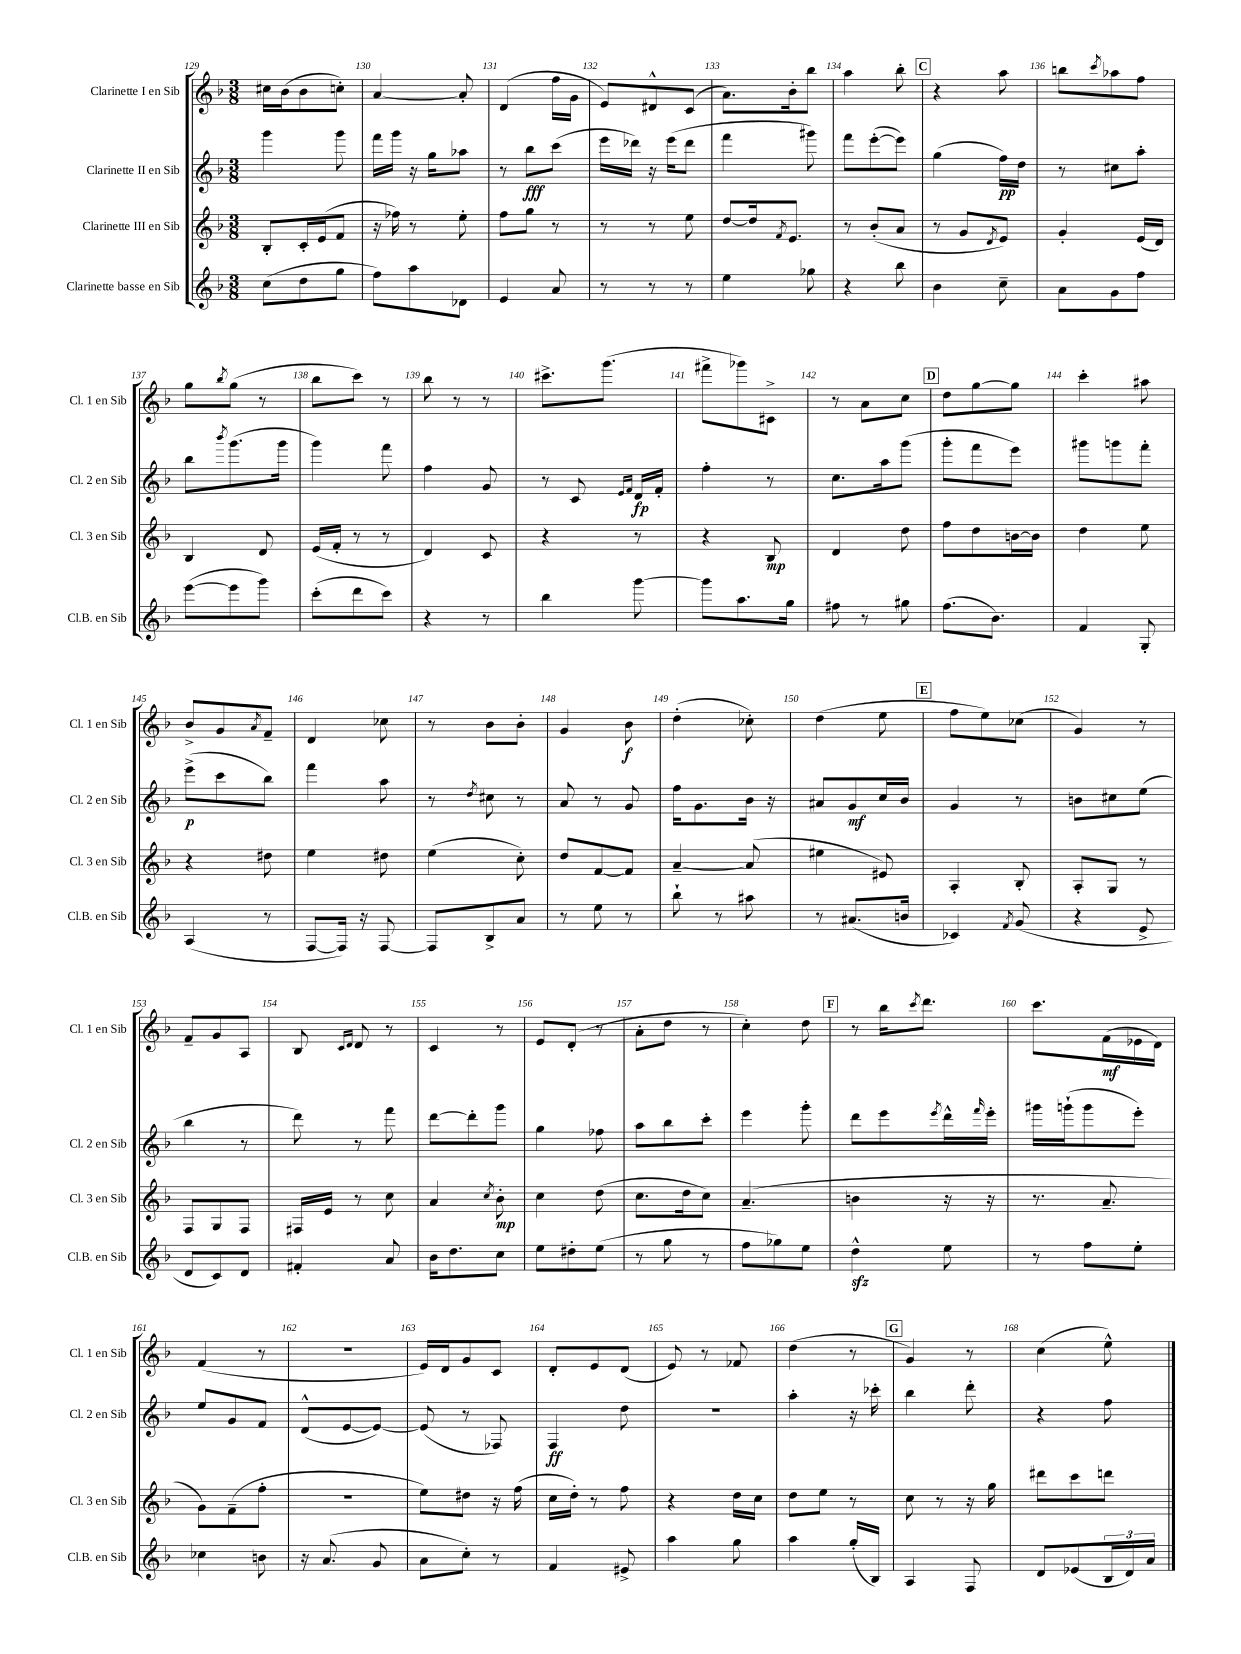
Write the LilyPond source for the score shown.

<<
\new StaffGroup <<
\new Staff = "s0" \with { instrumentName = "Clarinette I en Sib" shortInstrumentName = "Cl. 1 en Sib" } {
    \clef treble \key f \major \numericTimeSignature \time 3/8
    cis''16 bes'16( bes'8 c''8-.) |
    a'4~ a'8-. |
    d'4( f''16 g'16 |
    e'8) dis'8-^ c'8( |
    a'8.) bes'16-. bes''8 |
    a''4 bes''8-. |
    \mark \markup { \box "C" } r4 a''8 |
    b''8 \acciaccatura { c'''8 } aes''8 f''8 |
    g''8 \acciaccatura { bes''8 } g''8( r8 |
    bes''8 c'''8) r8 |
    bes''8 r8 r8 |
    cis'''8.-> g'''8.( |
    fis'''8-> ges'''8) cis'8-> |
    r8 a'8 c''8 |
    \mark \markup { \box "D" } d''8 g''8~ g''8 |
    c'''4-. ais''8 |
    bes'8-> g'8 \acciaccatura { a'8 } f'8-- |
    d'4 ces''8 |
    r8 bes'8 bes'8-. |
    g'4 bes'8\f |
    d''4-.( ces''8-.) |
    d''4( e''8 |
    \mark \markup { \box "E" } f''8 e''8) ces''8( |
    g'4) r8 |
    f'8-- g'8 a8 |
    bes8 \grace { c'16 d'16 } d'8 r8 |
    c'4 r8 |
    e'8 d'8-.( r8 |
    a'8-. d''8 r8 |
    c''4-.) d''8 |
    \mark \markup { \box "F" } r8 bes''16 \acciaccatura { c'''8 } d'''8. |
    c'''8. f'16\mf( ees'16 d'16) |
    f'4( r8 |
    r4. |
    e'16) d'16 g'8 c'8 |
    d'8-. e'8 d'8( |
    e'8) r8 fes'8 |
    d''4( r8 |
    \mark \markup { \box "G" } g'4) r8 |
    c''4( e''8-^) \bar "|." |
}
\new Staff = "s1" \with { instrumentName = "Clarinette II en Sib" shortInstrumentName = "Cl. 2 en Sib" } {
    \clef treble \key f \major \numericTimeSignature \time 3/8
    g'''4 g'''8 |
    f'''16 g'''16 r16 g''16 aes''8 |
    r8 bes''8\fff c'''8( |
    e'''16 des'''16) r16 e'''16( des'''8 |
    f'''4 gis'''8) |
    f'''8 e'''8~-.( e'''8) |
    \mark \markup { \box "C" } g''4( f''16\pp) d''16 |
    r8 cis''8 a''8-. |
    bes''8 \acciaccatura { bes'''8 } g'''8.( g'''16 |
    g'''4) f'''8 |
    f''4 g'8 |
    r8 c'8 \grace { e'16 f'16 } d'16\fp f'16-. |
    f''4-. r8 |
    c''8. a''16 g'''8( |
    \mark \markup { \box "D" } g'''8-. f'''8 e'''8) |
    gis'''8 g'''8 f'''8-. |
    e'''8->\p( c'''8 bes''8) |
    f'''4 a''8 |
    r8 \acciaccatura { d''8 } cis''8 r8 |
    a'8 r8 g'8 |
    f''16 g'8. bes'16 r16 |
    ais'8 g'8\mf c''16 bes'16 |
    \mark \markup { \box "E" } g'4 r8 |
    b'8 cis''8 e''8( |
    bes''4 r8 |
    d'''8) r8 f'''8 |
    d'''8~ d'''8-. g'''8 |
    g''4 fes''8 |
    a''8 bes''8 c'''8-. |
    e'''4 g'''8-. |
    \mark \markup { \box "F" } d'''8 e'''8 \acciaccatura { e'''8 } d'''16-^ \grace { f'''16 } e'''16-. |
    gis'''16 g'''16-!( g'''8 e'''8-.) |
    e''8 g'8 f'8 |
    d'8-^( e'8~ e'8~) |
    e'8( r8 fes8) |
    f4\ff d''8 |
    R4. |
    a''4-. r16 ces'''16-. |
    \mark \markup { \box "G" } bes''4 d'''8-. |
    r4 f''8 \bar "|." |
}
\new Staff = "s2" \with { instrumentName = "Clarinette III en Sib" shortInstrumentName = "Cl. 3 en Sib" } {
    \clef treble \key f \major \numericTimeSignature \time 3/8
    bes8-. c'16-. e'16( f'8 |
    r16 fes''16) r8 e''8-. |
    f''8 g''8 r8 |
    r8 r8 e''8 |
    d''8~ d''16 \acciaccatura { f'8 } e'8. |
    r8 bes'8-.( a'8 |
    \mark \markup { \box "C" } r8 g'8 \acciaccatura { d'8 } e'8) |
    g'4-. e'16( d'16) |
    bes4 d'8 |
    e'16( f'16-. r8 r8 |
    d'4) c'8 |
    r4 r8 |
    r4 bes8\mp |
    d'4 d''8 |
    \mark \markup { \box "D" } f''8 d''8 b'16~ b'16 |
    d''4 e''8 |
    r4 dis''8 |
    e''4 dis''8 |
    e''4( c''8-.) |
    d''8 f'8~ f'8 |
    a'4~-- a'8( |
    eis''4 eis'8) |
    \mark \markup { \box "E" } a4-. bes8-. |
    a8-. g8 r8 |
    f8 g8 f8 |
    fis16 e'16 r8 c''8 |
    a'4 \acciaccatura { c''8 } bes'8-.\mp |
    c''4 d''8( |
    c''8. d''16 c''8) |
    a'4.--( |
    \mark \markup { \box "F" } b'4 r16 r16 |
    r8. a'8.-- |
    g'8) f'8--( f''8-. |
    R4. |
    e''8) dis''8 r16 f''16( |
    c''16 d''16-.) r8 f''8 |
    r4 d''16 c''16 |
    d''8 e''8 r8 |
    \mark \markup { \box "G" } c''8 r8 r16 g''16 |
    dis'''8 c'''8 d'''8 \bar "|." |
}
\new Staff = "s3" \with { instrumentName = "Clarinette basse en Sib" shortInstrumentName = "Cl.B. en Sib" } {
    \clef treble \key f \major \numericTimeSignature \time 3/8
    c''8( d''8 g''8 |
    f''8) a''8 des'8 |
    e'4 a'8 |
    r8 r8 r8 |
    e''4 ges''8 |
    r4 bes''8 |
    \mark \markup { \box "C" } bes'4 c''8-- |
    a'8 g'8 f''8 |
    e'''8~( e'''8 g'''8) |
    c'''8-.( d'''8 c'''8) |
    r4 r8 |
    bes''4 g'''8~ |
    g'''8 a''8. g''16 |
    fis''8 r8 gis''8 |
    \mark \markup { \box "D" } f''8.( bes'8.) |
    f'4 g8-. |
    a4( r8 |
    f8~ f16) r16 f8~ |
    f8 bes8-> a'8 |
    r8 e''8 r8 |
    bes''8-! r8 ais''8 |
    r8 ais'8.( b'16 |
    \mark \markup { \box "E" } ces'4) \acciaccatura { f'8 } g'8( |
    r4 e'8-> |
    d'8 c'8) d'8 |
    fis'4-. a'8 |
    bes'16 d''8. c''8 |
    e''8 dis''8-. e''8( |
    r8 g''8 r8 |
    f''8 ges''8) e''8 |
    \mark \markup { \box "F" } d''4-^\sfz e''8 |
    r8 f''8 e''8-. |
    ces''4 b'8 |
    r16 a'8.( g'8 |
    a'8 c''8-.) r8 |
    f'4 eis'8-> |
    a''4 g''8 |
    a''4 g''16-.( bes16) |
    \mark \markup { \box "G" } a4 f8 |
    d'8 ees'8( \tuplet 3/2 { bes16 d'16) a'16 } \bar "|." |
}
>>
>>
\layout { \context { \Score currentBarNumber = #129 \override BarNumber.break-visibility = ##(#f #t #t) barNumberVisibility = #all-bar-numbers-visible } }
